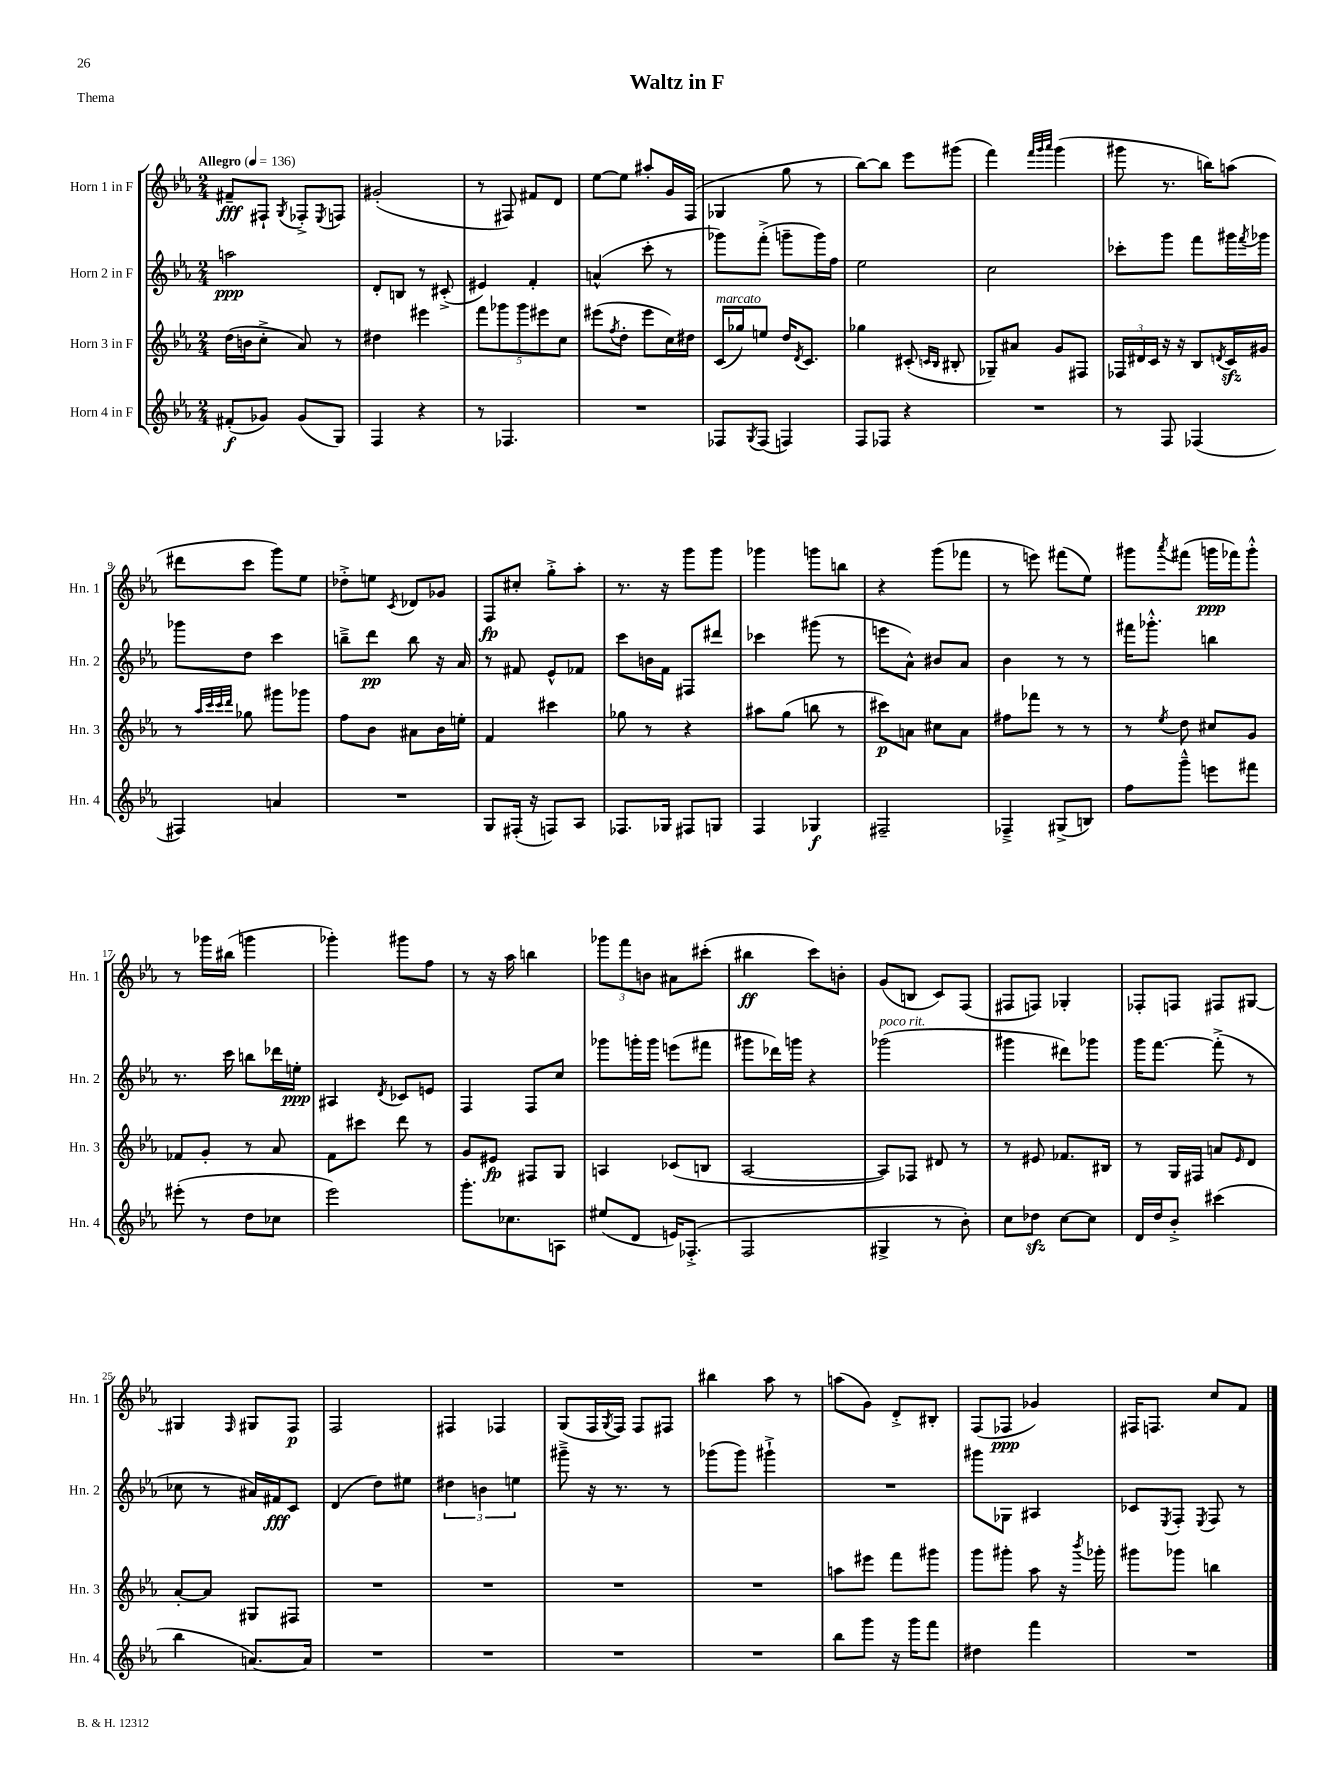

**kern	**dynam	**kern	**dynam	**kern	**dynam	**kern	**dynam
*part4	*part4	*part3	*part3	*part2	*part2	*part1	*part1
*staff4	*staff4	*staff3	*staff3	*staff2	*staff2	*staff1	*staff1
*I"Horn 4 in F	*	*I"Horn 3 in F	*	*I"Horn 2 in F	*	*I"Horn 1 in F	*
*I'Hn. 4	*	*I'Hn. 3	*	*I'Hn. 2	*	*I'Hn. 1	*
*clefG2	*	*clefG2	*	*clefG2	*	*clefG2	*
*k[b-e-a-]	*	*k[b-e-a-]	*	*k[b-e-a-]	*	*k[b-e-a-]	*
*M2/4	*	*M2/4	*	*M2/4	*	*M2/4	*
*MM136	*	*MM136	*	*MM136	*	*MM136	*
=1	=1	=1	=1	=1	=1	=1	=1
!	!	!	!	!	!	!LO:TX:a:B:t=Allegro	!
(8f#X'/L	f	(16dd\LL	.	2aan\	ppp	8f#X~/L	fff
.	.	16bn\J	.	.	.	.	.
8g-X/J)	.	8cc'^\J	.	.	.	8F#X`/J	.
.	.	.	.	.	.	8qG/	.
(8g-/L	.	8a-/)	.	.	.	8F-X'^/L	.
.	.	.	.	.	.	8qE-/	.
8G/J)	.	8r	.	.	.	8Fn/J	.
=2	=2	=2	=2	=2	=2	=2	=2
4F/	.	4dd#X\	.	8d'/L	.	(2g#X'/	.
.	.	.	.	8Bn/J	.	.	.
4r	.	4eee#X\	.	8r	.	.	.
.	.	.	.	(8c#X'^/	.	.	.
=3	=3	=3	=3	=3	=3	=3	=3
8r	.	10fff\L	.	4e#X/)	.	8r	.
.	.	10ggg-X\	.	.	.	.	.
4.F-X/	.	.	.	.	.	8F#X/)	.
.	.	10ggg-\	.	.	.	.	.
.	.	.	.	4f'/	.	8f#X/L	.
.	.	10eee#X\	.	.	.	.	.
.	.	.	.	.	.	8d/J	.
.	.	10cc\J	.	.	.	.	.
=4	=4	=4	=4	=4	=4	=4	=4
2r	.	(8eee#X\L	.	(4an^^/	.	[8ee-\L	.
.	.	8qff/	.	.	.	.	.
.	.	8dd'\J	.	.	.	8ee-\J]	.
.	.	8eee#\L	.	8ccc'\	.	8aa#X'/L	.
.	.	16cc\L)	.	8r	.	16g/L	.
.	.	16dd#X\JJ	.	.	.	(16F/JJ	.
=5	=5	=5	=5	=5	=5	=5	=5
!	!	!LO:TX:a:i:t=marcato	!	!	!	!	!
8F-X/L	.	(16c/LL	.	8ggg-X\L)	.	4G-X/	.
.	.	16gg-X/J)	.	.	.	.	.
8qG/	.	.	.	.	.	.	.
(8F-/J	.	8een/J	.	(8fff'^\J	.	.	.
4Fn/)	.	16dd/KL	.	8gggn~\L	.	8gg\	.
.	.	8qd/	.	.	.	.	.
.	.	8.c/J	.	.	.	.	.
.	.	.	.	16ggg\L)	.	8r	.
.	.	.	.	16ff\JJ	.	.	.
=6	=6	=6	=6	=6	=6	=6	=6
8F/L	.	4gg-X\	.	2ee-\	.	[8bb-\L)	.
8F-X/J	.	.	.	.	.	8bb-\J]	.
4r	.	(8c#X'/	.	.	.	8eee-\L	.
.	.	16qqcn/LL	.	.	.	.	.
.	.	16qqB-/JJ	.	.	.	.	.
.	.	8B#X'/	.	.	.	(8ggg#X\J	.
=7	=7	=7	=7	=7	=7	=7	=7
2r	.	8G-X~/L)	.	2cc\	.	4fff\)	.
.	.	8a#X/J	.	.	.	.	.
.	.	.	.	.	.	32qqfff/LLL	.
.	.	.	.	.	.	32qqggg/	.
.	.	.	.	.	.	32qqaaa-/JJJ	.
.	.	8g/L	.	.	.	(4ggg\	.
.	.	8F#X/J	.	.	.	.	.
=8	=8	=8	=8	=8	=8	=8	=8
8r	.	24F-X/LL	.	8ccc-X'\L	.	8ggg#X\	.
.	.	24d#X/	.	.	.	.	.
.	.	24c/JJ	.	.	.	.	.
8F/	.	16r	.	8ggg\J	.	8.r	.
.	.	16r	.	.	.	.	.
(4F-X/	.	8B-/L	.	8fff\L	.	.	.
.	.	.	.	.	.	16bbn\KL)	.
.	.	8qdn/	.	.	.	.	.
.	.	16czz/L	.	16ggg#X\L	.	(8aan\J	.
.	.	.	.	8qfff/	.	.	.
.	.	16g#X/JJ	.	16ggg-X\JJ	.	.	.
!!LO:LB:g=z
=9	=9	=9	=9	=9	=9	=9	=9
4F#X/)	.	8r	.	8ggg-X\L	.	8ddd#X\L	.
.	.	32qqaa-/LLL	.	.	.	.	.
.	.	32qqccc/	.	.	.	.	.
.	.	32qqccc/	.	.	.	.	.
.	.	32qqddd/JJJ	.	.	.	.	.
.	.	8gg-X\	.	8dd\J	.	8ccc\J	.
4an/	.	8ggg#X\L	.	4ccc\	.	8ggg\L)	.
.	.	8ggg-X\J	.	.	.	8ee-\J	.
=10	=10	=10	=10	=10	=10	=10	=10
2r	.	8ff\L	.	8bbn~^\L	.	8dd-X'^\L	.
.	.	8b-\J	.	8ddd\J	pp	8een\J	.
.	.	.	.	.	.	8qc/	.
.	.	8a#X\L	.	8bb\	.	8d-X/L	.
.	.	16b-\L	.	16r	.	8g-X/J	.
.	.	16een'\JJ	.	16a-/	.	.	.
=11	=11	=11	=11	=11	=11	=11	=11
8G/L	.	4f/	.	8r	.	8F/L	fp
(16F#X'/Jk	.	.	.	8f#X/	.	8cc#X'/J	.
16r	.	.	.	.	.	.	.
8Fn/L)	.	4ccc#X\	.	8e-^^/L	.	8gg'^\L	.
8A-/J	.	.	.	8f-X/J	.	8aa-'\J	.
=12	=12	=12	=12	=12	=12	=12	=12
8.F-X/L	.	8gg-X\	.	8ccc\L	.	8.r	.
.	.	8r	.	16bn\L	.	.	.
16G-X/Jk	.	.	.	16f\JJ	.	16r	.
8F#X/L	.	4r	.	8F#X/L	.	8ggg\L	.
8Gn/J	.	.	.	8ddd#X/J	.	8ggg\J	.
=13	=13	=13	=13	=13	=13	=13	=13
4F/	.	8aa#X\L	.	4ccc-X\	.	4ggg-X\	.
.	.	(8gg\J	.	.	.	.	.
4G-X/	f	8bbn\	.	(8ggg#X\	.	8gggn\L	.
.	.	8r	.	8r	.	8bbn\J	.
=14	=14	=14	=14	=14	=14	=14	=14
2F#X~/	.	8ccc#X\L)	p	8eeen\L	.	4r	.
.	.	8an\J	.	8a-^^\J)	.	.	.
.	.	8cc#X\L	.	8b#X/L	.	(8ggg\L	.
.	.	8a\J	.	8a-/J	.	8fff-X\J	.
=15	=15	=15	=15	=15	=15	=15	=15
4F-X~^/	.	8ff#X\L	.	4b-\	.	8r	.
.	.	8fff-X\J	.	.	.	8eeen\)	.
(8G#X^/L	.	8r	.	8r	.	(8fff#X\L	.
8Bn/J)	.	8r	.	8r	.	8ee-\J)	.
=16	=16	=16	=16	=16	=16	=16	=16
8ff\L	.	8r	.	16fff#X\KL	.	8ggg#X\L	.
.	.	.	.	8.ggg-X'^^\J	.	.	.
.	.	8qee-/	.	.	.	8qaaa-/	.
8ggg~^^\J	.	8dd\	.	.	.	(8fff#X\J	.
8eeen\L	.	8cc#X/L	.	4bbn\	.	16gggn\LL	ppp
.	.	.	.	.	.	16fff-X\J)	.
8fff#X\J	.	8g/J	.	.	.	8ggg'^^\J	.
!!LO:LB:g=z
=17	=17	=17	=17	=17	=17	=17	=17
(8eee#X'\	.	8f-X/L	.	8.r	.	8r	.
8r	.	8g'/J	.	.	.	16ggg-X\LL	.
.	.	.	.	16ccc\	.	(16bb#X\JJ	.
8dd\L	.	8r	.	8bbn\L	.	4gggn\	.
8cc-X\J	.	8a-/	.	16ddd-X\L	.	.	.
.	.	.	.	16een'\JJ	ppp	.	.
=18	=18	=18	=18	=18	=18	=18	=18
2eee-\)	.	8f\L	.	4A#X/	.	4ggg-X'\)	.
.	.	8ccc#X\J	.	.	.	.	.
.	.	.	.	8qd/	.	.	.
.	.	8ddd\	.	8c-X/L	.	8ggg#X\L	.
.	.	8r	.	8en/J	.	8ff\J	.
=19	=19	=19	=19	=19	=19	=19	=19
8.ggg'\L	.	8g/L	.	4F/	.	8r	.
.	.	8e#X/J	fp	.	.	16r	.
8.cc-X\	.	.	.	.	.	16aa-\	.
.	.	8F#X/L	.	8F/L	.	4bbn\	.
8An\J	.	8G/J	.	8cc/J	.	.	.
=20	=20	=20	=20	=20	=20	=20	=20
(8ee#X/L	.	4An/	.	8ggg-X\L	.	12ggg-X\L	.
.	.	.	.	.	.	12fff\	.
8d/J	.	.	.	16gggn'\L	.	.	.
.	.	.	.	.	.	12bn\J	.
.	.	.	.	16ggg\JJ	.	.	.
16en/KL)	.	(8c-X/L	.	(8eeen\L	.	8a#X\L	.
(8.F-X'^/J	.	.	.	.	.	.	.
.	.	8Bn/J	.	8fff#X\J	.	(8ccc#X'\J	.
=21	=21	=21	=21	=21	=21	=21	=21
2F/	.	[2A-/	.	8ggg#X\L	.	4bb#X\	ff
.	.	.	.	16ddd-X\L)	.	.	.
.	.	.	.	16gggn\JJ	.	.	.
.	.	.	.	4r	.	8ccc\L)	.
.	.	.	.	.	.	8bn'\J	.
=22	=22	=22	=22	=22	=22	=22	=22
!	!	!	!	!LO:TX:a:i:t=poco rit.	!	!	!
4G#X^/	.	8A-/L])	.	(2ggg-X\	.	(8g/L	.
.	.	8F-X/J	.	.	.	8Bn/J	.
8r	.	8d#X/	.	.	.	8c/L)	.
8b-'\)	.	8r	.	.	.	(8F/J	.
=23	=23	=23	=23	=23	=23	=23	=23
8cc\L	.	8r	.	4ggg#X\	.	8F#X/L	.
8dd-Xzz\J	.	8e#X/	.	.	.	8Fn/J)	.
[8cc\L	.	8.f-X/L	.	8ddd#X\L)	.	4G-X'/	.
8cc\J]	.	.	.	8ggg-X\J	.	.	.
.	.	16B#X/Jk	.	.	.	.	.
=24	=24	=24	=24	=24	=24	=24	=24
16d/LL	.	8r	.	16ggg\KL	.	8F-X'/L	.
16dd/J	.	.	.	[8.fff\J	.	.	.
8b-'^/J	.	16G/LL	.	.	.	8Fn/J	.
.	.	16F#X/JJ	.	.	.	.	.
(4ccc#X\	.	8an/L	.	(8fff'^\]	.	8F#X/L	.
.	.	16qqe-/	.	.	.	.	.
.	.	8d/J	.	8r	.	[8G#X/J	.
!!LO:LB:g=z
=25	=25	=25	=25	=25	=25	=25	=25
4bb-\	.	[8a-'/L	.	8cc-X\	.	4G#X/]	.
.	.	8a-/J]	.	8r	.	.	.
.	.	.	.	.	.	16qqF/	.
[8.an/L)	.	8G#X/L	.	16a#X/LL)	.	8G#X/L	.
.	.	.	.	16f#X/J	fff	.	.
.	.	8F#X/J	.	8c/J	.	8F/J	p
16a/Jk]	.	.	.	.	.	.	.
=26	=26	=26	=26	=26	=26	=26	=26
2r	.	2r	.	(4d/	.	2F/	.
.	.	.	.	8dd\L)	.	.	.
.	.	.	.	8ee#X\J	.	.	.
=27	=27	=27	=27	=27	=27	=27	=27
2r	.	2r	.	6dd#X\	.	4F#X/	.
.	.	.	.	6bn\	.	.	.
.	.	.	.	.	.	4F-X/	.
.	.	.	.	6een\	.	.	.
=28	=28	=28	=28	=28	=28	=28	=28
2r	.	2r	.	8ggg#X~^\	.	(8G/L	.
.	.	.	.	16r	.	16F/L	.
.	.	.	.	.	.	8qG/	.
.	.	.	.	8.r	.	16F/JJ)	.
.	.	.	.	.	.	8F/L	.
.	.	.	.	8r	.	8F#X/J	.
=29	=29	=29	=29	=29	=29	=29	=29
2r	.	2r	.	(8ggg-X\L	.	4bb#X\	.
.	.	.	.	8ggg-\J)	.	.	.
.	.	.	.	4ggg#X`^\	.	8aa-\	.
.	.	.	.	.	.	8r	.
=30	=30	=30	=30	=30	=30	=30	=30
8bb-\L	.	8aan\L	.	2r	.	(8aan\L	.
8ggg\J	.	8eee#X\J	.	.	.	8g\J)	.
16r	.	8fff\L	.	.	.	8d'^/L	.
16ggg\KL	.	.	.	.	.	.	.
8fff\J	.	8ggg#X\J	.	.	.	8B#X'/J	.
=31	=31	=31	=31	=31	=31	=31	=31
4dd#X\	.	8ggg\L	.	8ggg#X\L	.	(8F/L	.
.	.	8ggg#X'\J	.	8G-X\J	.	8F-X/J	ppp
4fff\	.	8aa-\	.	4A#X/	.	4g-X/)	.
.	.	16r	.	.	.	.	.
.	.	8qbbb-/	.	.	.	.	.
.	.	16ggg-X'\	.	.	.	.	.
=32	=32	=32	=32	=32	=32	=32	=32
2r	.	8ggg#X\L	.	8c-X/L	.	16F#X/KL	.
.	.	.	.	.	.	8.Fn/J	.
.	.	.	.	8qE-/	.	.	.
.	.	8ggg-X\J	.	8F'/J	.	.	.
.	.	.	.	8qE-/	.	.	.
.	.	4bbn\	.	8F/	.	8cc/L	.
.	.	.	.	8r	.	8f/J	.
==	==	==	==	==	==	==	==
*-	*-	*-	*-	*-	*-	*-	*-
